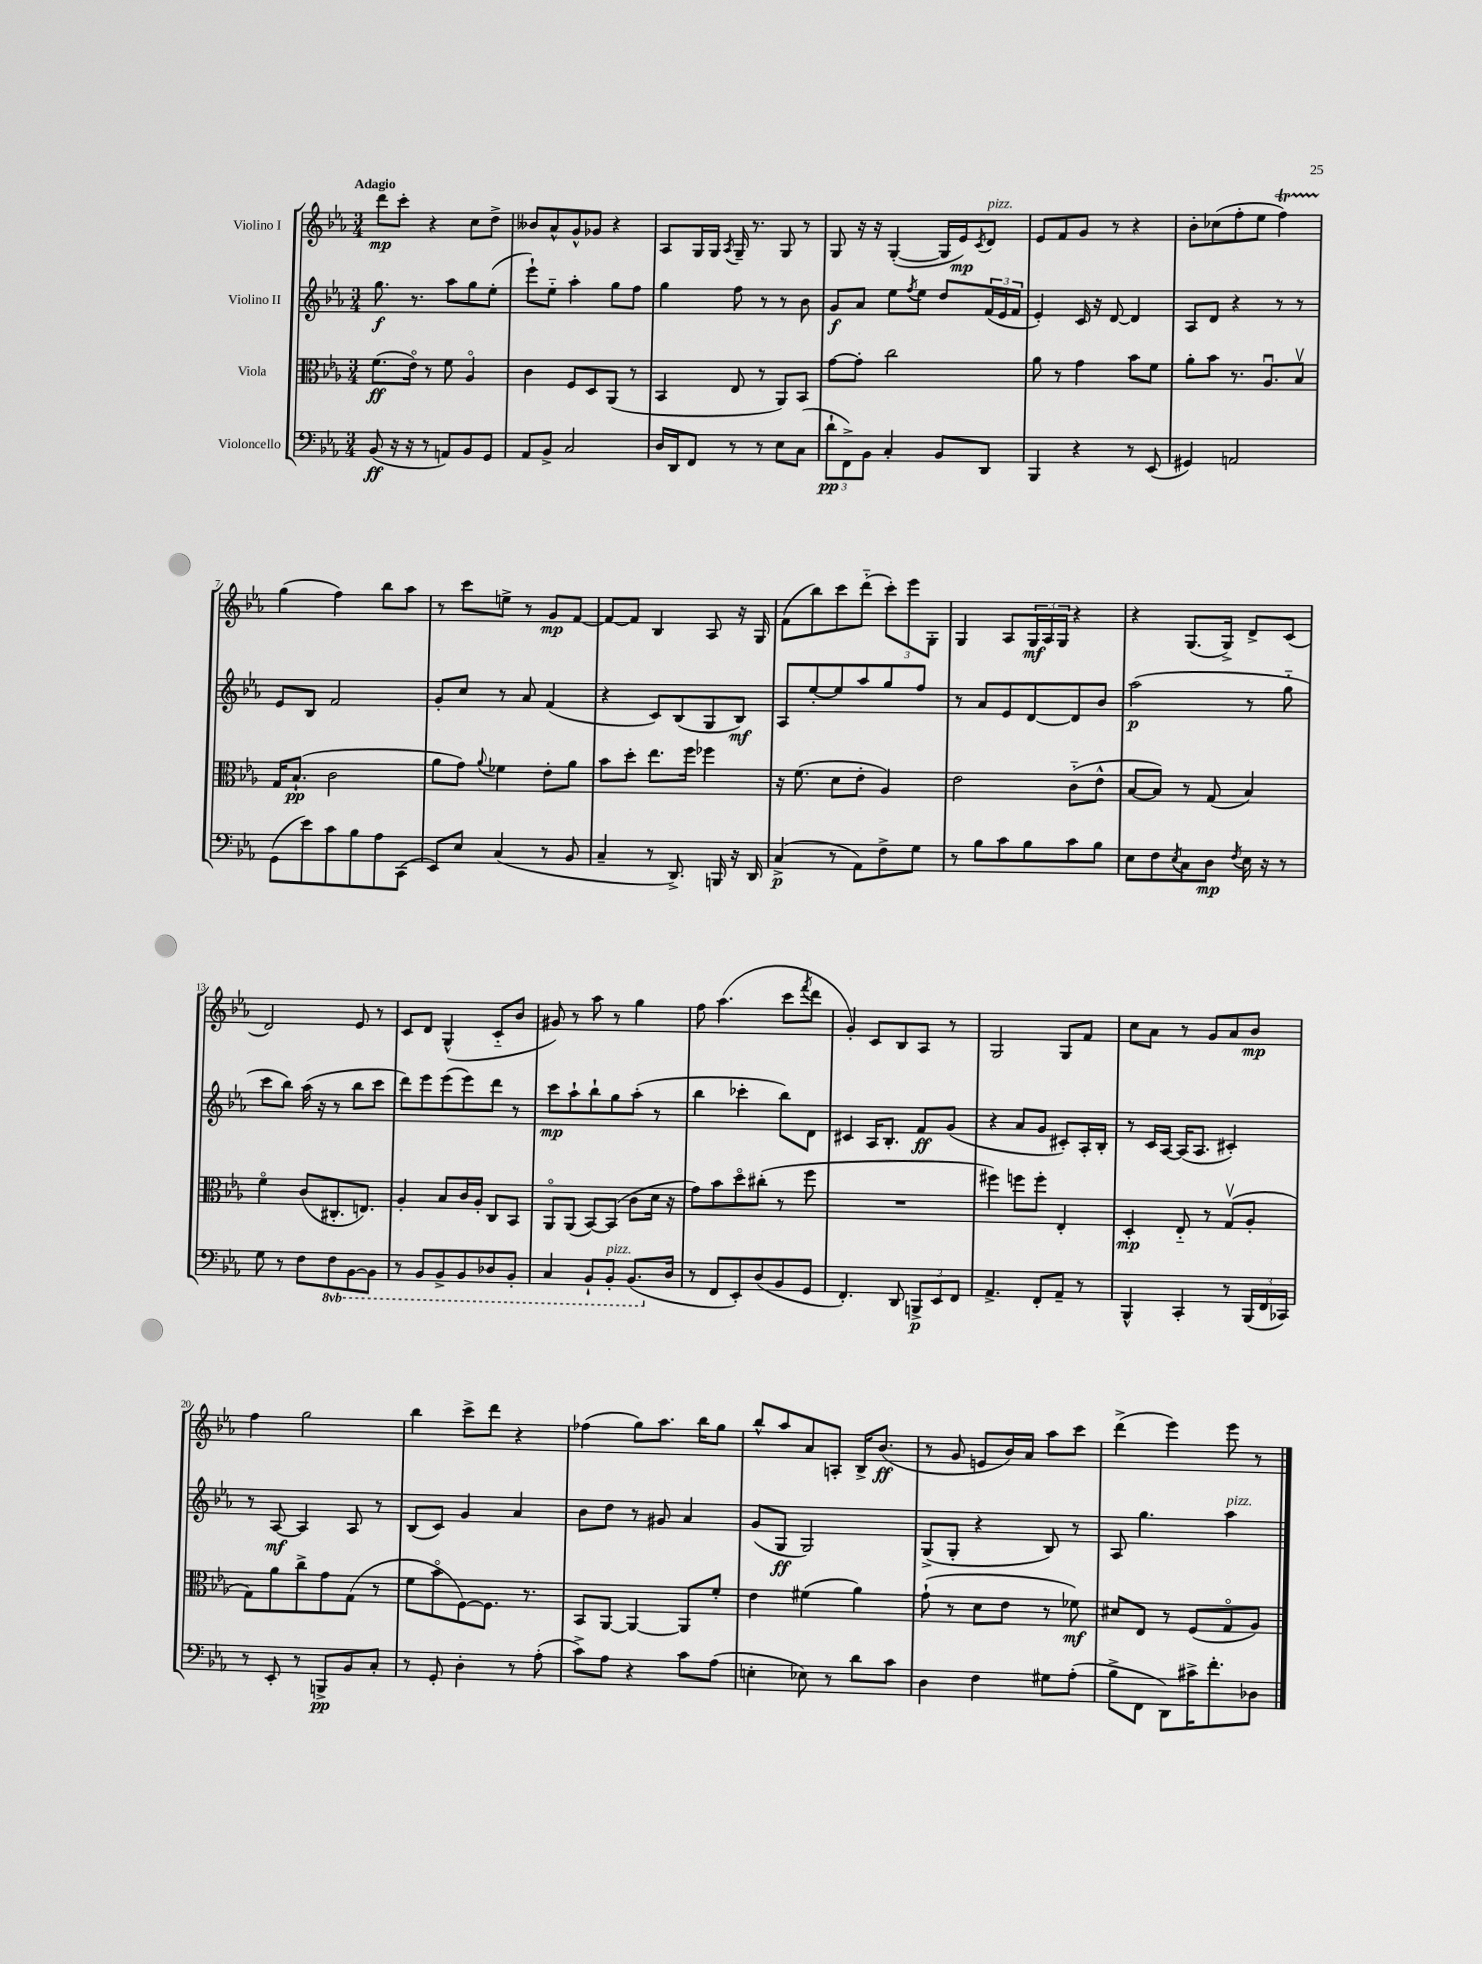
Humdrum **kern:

**kern	**kern	**kern	**kern
*staff4	*staff3	*staff2	*staff1
*clefF4	*clefC3	*clefG2	*clefG2
*k[b-e-a-]	*k[b-e-a-]	*k[b-e-a-]	*k[b-e-a-]
*M3/4	*M3/4	*M3/4	*M3/4
(8BB-	(8.f	8.gg	8ddd
16r	.	.	8ccc'
16r	16e-o)	8.r	.
8r	8r	.	4r
8AA)	8f	8aa-	.
8BB-	4A-o	8gg	8cc
8GG	.	(8ee-'	8dd^
=	=	=	=
8AA-	4c	8eee-`)	8b--
8BB-^	.	8ee-'~	8a-^^
2C	8F	4aa-'	8g^^
.	8D	.	8g-
.	(8AA-	8gg	4r
.	8r	8ff	.
=	=	=	=
16D	4BB-	4gg	8A-
16DD	.	.	.
8FF	.	.	16G
.	.	.	16G
.	.	.	8qA-
8r	8E-	8ff	16G~
.	.	.	8.r
8r	8r	8r	.
8E-	8AA-)	8r	8G
(8C	8BB-	8b-	8r
=	=	=	=
12d`	[8g	8g	8G
12FF^)	.	.	.
.	8g']	8a-	16r
12BB-	.	.	.
.	.	.	16r
4C'	2cc	8ee-	([4G'
.	.	8qff	.
.	.	8ee-	.
8BB-	.	8dd	16G]
.	.	.	16e-)
.	.	.	8qc
8DD	.	(24f	8d
.	.	24e-	.
.	.	24f	.
=	=	=	=
4BBB-	8a-	4e-')	8e-
.	8r	.	8f
4r	4g	16c	8g
.	.	16r	.
.	.	[8d	8r
8r	8b-	4d]	4r
(8EE-	8f	.	.
=	=	=	=
4GG#)	8a-'	8A-	8b-'
.	8b-	8d	(8cc-
2AA	8.r	4r	8ff'
.	.	.	8ee-
.	8.A-u	.	.
.	.	8r	4ff)
.	8B-v	8r	.
=	=	=	=
(8GG	16G	8e-	(4gg
.	(8.B-`	.	.
8e-)	.	8B-	.
8c	2c	2f	4ff)
8B-	.	.	.
8A-	.	.	8bb-
(8CC	.	.	8aa-
=	=	=	=
8EE-)	8a-	8g'	8r
8E-	8g)	8cc	8ccc
.	8qqa-	.	.
(4C	4f-	8r	8ee^
.	.	8a-	8r
8r	8e-'	(4f	8g
8BB-	8a-	.	[8f
=	=	=	=
4C~	8b-	4r	8f_
.	8dd'	.	8f]
8r	8.ee-	8c)	4B-
8.DD^)	.	(8B-	.
.	16ff	.	.
.	4ff-	8G	8A-
16BBB	.	.	.
16r	.	8B-)	16r
16DD	.	.	16G
=	=	=	=
(4C^	16r	8A-	(8f
.	(8.f	.	.
.	.	[8ee-'	8bb-)
8r	8d	8ee-]	8ccc
8AA-)	8e-'	8aa-	(8ddd'~
8F^	4A-)	8gg	12ccc')
.	.	.	12eee-
8G	.	8ff	.
.	.	.	12G'
=	=	=	=
8r	2e-	8r	4G
8B-	.	8a-	.
8c	.	8e-	8A-
8B-	.	[8d	24G
.	.	.	24A-
.	.	.	24G
8c	(8c'~	8d]	4r
8B-	8e-^^	8b-	.
=	=	=	=
8E-	[8B-	(2aa-	4r
8F	8B-])	.	.
8qE-	.	.	.
8C	8r	.	(8.G
8D	(8G	.	.
.	.	.	16G^)
8qF	.	.	.
16E-	4B-)	8r	8d^
16r	.	.	.
8r	.	8gg'~	(8c
=	=	=	=
8G	4fo	8ccc	2d)
8r	.	8bb-)	.
8F	(8c	(16aa-	.
.	.	16r	.
8FF	8.C#'	8r	.
[8BBB-	.	8bb-	8e-
.	8.E)	.	.
8BBB-]	.	8ccc	8r
=	=	=	=
8r	4A-'	8ddd)	8c
8BBB-	.	8eee-	8d
8BBB-^	8B-	(8eee-	(4G^^
8BBB-	16c	8eee-)	.
.	16A-'	.	.
8DD-	8C	8ddd	8c'~
8BBB-'	8BB-	8r	8b-
=	=	=	=
4CC	8AA-o	8ccc	8g#)
.	(8AA-	8aa-`	8r
8BBB-`	[8BB-)	8bb-`	8aa-
8BBB-'	(8BB-]	8gg	8r
(8.BBB-	8c	(8aa-'	4gg
.	16d	8r	.
16D	16r	.	.
=	=	=	=
8r	8g)	4bb-	8ff
8FF	8b-	.	(4.aa-
8EE-')	8ddo	4ccc-'	.
(8D	(8cc#'	.	.
8BB-	8r	8bb-)	8ccc
.	.	.	8qfff
8GG	8ff	8d	8ddd
=	=	=	=
4.FF')	2.r	4c#	4g')
.	.	16A-	8c
.	.	8.B-'	.
8DD	.	.	8B-
12BBB^	.	8f	8A-
12EE-	.	.	.
.	.	(8g	8r
12FF	.	.	.
=	=	=	=
4.AA-^	4ff#)	4r	2G
.	8ff	8a-	.
8FF'	8ff'	8g	.
8AA-~	4E-'	8c#')	8G
8r	.	16A-'	8f
.	.	16B-'	.
=	=	=	=
4BBB-^^	4D'	8r	8cc
.	.	16c	8a-
.	.	[16A-	.
4CC'	8E-'~	(16A-]	8r
.	.	8.A-	.
.	8r	.	8g
8r	(8Gv	4c#')	8a-
(24BBB-	8A-'	.	8b-
24FF	.	.	.
24CC-)	.	.	.
=	=	=	=
8r	8G)	8r	4ff
8EE-'	8a-	[8A-	.
8r	8cc^	4A-]	2gg
8BBB^	8g	.	.
8BB-	(8G	8A-	.
8C'	8r	8r	.
=	=	=	=
8r	8f	(8B-	4bb-
8GG'	8b-o	8c)	.
4D'	[8F)	4g	8ccc^
.	8.F]	.	8ddd
8r	.	4a-	4r
.	8.r	.	.
(8A-'	.	.	.
=	=	=	=
8c^)	8BB-	8b-	(4ff-
8A-	[8AA-	8dd	.
4r	4AA-_	8r	8gg)
.	.	8g#	8.aa-
8c	8AA-]	4a-	.
.	.	.	16bb-
(8A-	8f'	.	8gg
=	=	=	=
4E'	4e-	(8g	8bb-^^
.	.	8G	8aa-
8E-)	(4f#	2G)	8a-
8r	.	.	8A'
8d	4a-)	.	16B-^
.	.	.	(8.b-
8c	.	.	.
=	=	=	=
4D	(8g`	(8G^	8r
.	8r	8G'	8g
4F	8d	4r	8e
.	8e-	.	16b-)
.	.	.	16a-
8G#	8r	8B-)	8aa-
(8A-'	8f-)	8r	8ccc
=	=	=	=
8B-^	8d#	8A-	(4ddd^
8FF	8E-	4.gg	.
8DD)	8r	.	4eee-)
16c#^	(8F	.	.
8.f'	.	.	.
.	8Go	4aa-	8eee-
8D-	8A-)	.	8r
==	==	==	==
*-	*-	*-	*-
